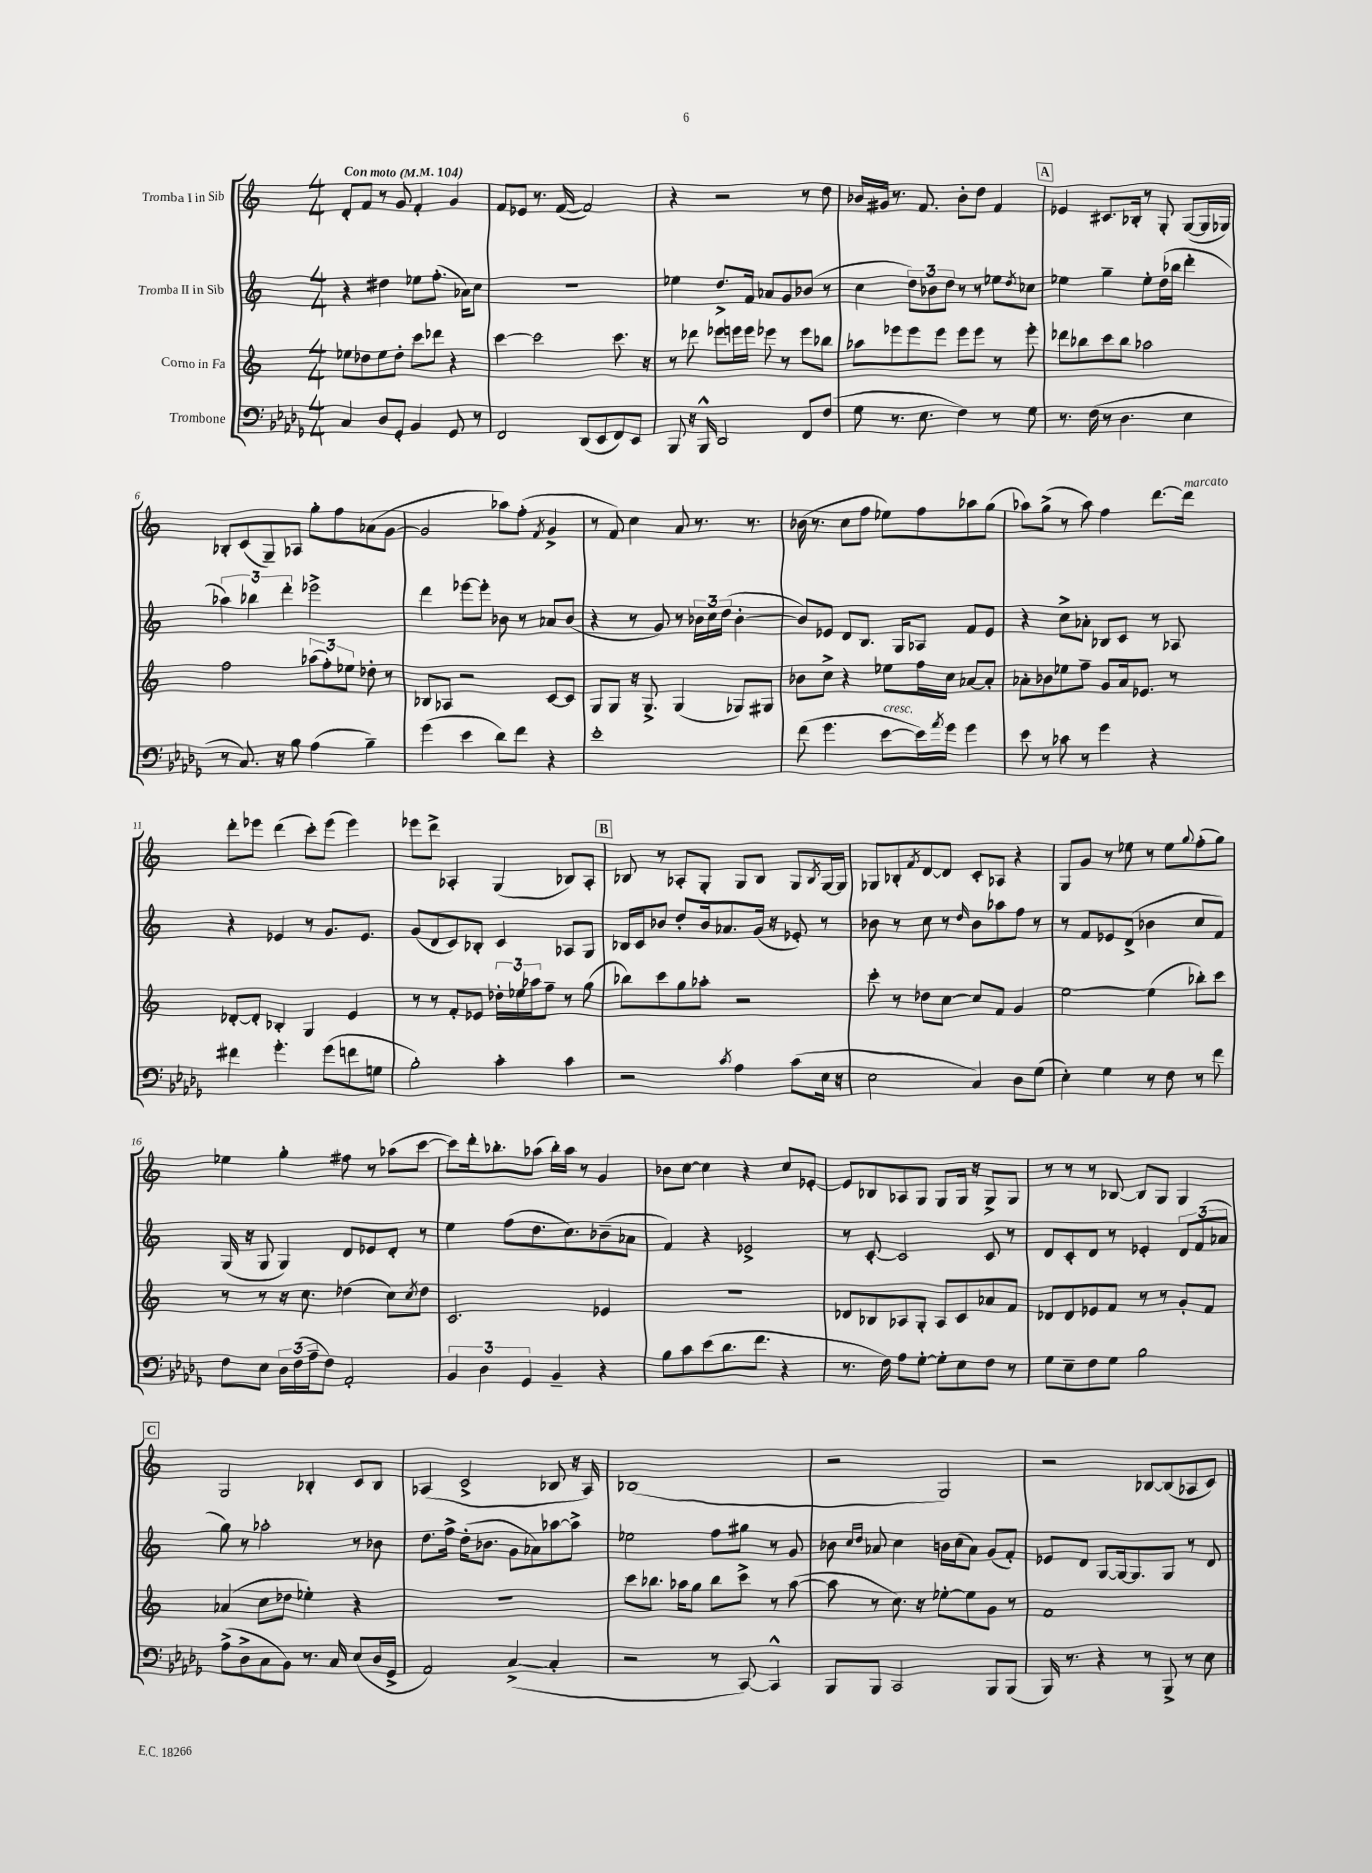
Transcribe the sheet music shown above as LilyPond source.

<<
\new StaffGroup <<
\new Staff = "s0" \with { instrumentName = "Tromba I in Sib" } {
    \clef treble \key c \major \numericTimeSignature \time 4/4 \tempo "Con moto" 4 = 104
    d'8-. f'8 r8 g'8 f'4-. g'4 |
    f'8 ees'8 r8. f'16~( f'2) |
    r4 r2 r8 d''8 |
    bes'16 gis'16 r8. f'8. bes'8-. d''8 f'4 |
    \mark \markup { \box "A" } ees'4 cis'8. bes16-. r8 g8-. g8~( g16 ges16) |
    bes8-. c'8( g8--) aes8 g''8-. f''8 aes'8( g'8~ |
    g'2 aes''8) f''8-.( \acciaccatura { f'8 } g'4-> |
    r8 f'8) c''4 a'8 r8. r8. |
    bes'16( r8. c''8 f''8 ees''8) f''8 aes''8 g''8( |
    aes''8) g''8->( r8 aes''8) f''4 d'''8.~ d'''16^\markup { \italic "marcato" } |
    d'''8-. ees'''8 d'''4( c'''8-.) ees'''8( ees'''4) |
    ees'''8 d'''8-> aes4-. g4( bes8) aes8-. |
    \mark \markup { \box "B" } bes8 r8 aes8-. g8-. g8 bes8 g8 \acciaccatura { bes8 } g16~ g16 |
    ges8 bes8-. \acciaccatura { f'8 } d'8~ d'8 c'8-. aes8 r4 |
    g8 g'8 r8 ees''8 r8 ees''8 \appoggiatura { g''8 } f''8-.( g''8) |
    ees''4 g''4-. fis''8 r8 aes''8( c'''8~ |
    c'''8) d'''16-. bes''8.-. aes''8( bes''16-.) aes''16 r8 g'4 |
    bes'8 c''8~ c''4 r4 c''8 ees'8~-. |
    ees'8 bes8 aes8 g8 g8 g16 r16 g8-> g8 |
    r8 r8 r8 bes8~ bes8 g8 g4 |
    \mark \markup { \box "C" } g2 bes4-. c'8 bes8 |
    aes4( c'2-> bes8 r16 aes16) |
    bes1( |
    r2 g2) |
    r2 bes8~ bes8( aes8 c'8) \bar "|." |
}
\new Staff = "s1" \with { instrumentName = "Tromba II in Sib" } {
    \clef treble \key c \major \numericTimeSignature \time 4/4
    r4 dis''4 ees''8 f''8.-.( aes'16) c''8 |
    R1 |
    ees''4 d''8.-> f'16 aes'8 g'8 bes'8( r8 |
    c''4 \tuplet 3/2 { d''8) bes'8 d''8 } r8 r8 ees''8 \acciaccatura { d''8 } ces''8 |
    \mark \markup { \box "A" } ees''4 g''4-- ees''8-. d''16( bes''16 d'''4-. |
    \tuplet 3/2 { aes''4) bes''4 d'''4-. } ees'''2-> |
    d'''4 ees'''8~ ees'''8-. bes'8 r8 aes'8 bes'8( |
    r4 r8 g'8) r8 \tuplet 3/2 { bes'16 c''16 d''16( } bes'4~-. |
    bes'8) ees'8 d'8 b8. g16 aes8 f'8 ees'8 |
    r4 c''8-> aes'8-. bes8 c'8 r8 aes8 |
    r4 ees'4 r8 g'8. ees'8. |
    g'8( d'8 c'8) bes8-. c'4 aes8 g8 |
    \mark \markup { \box "B" } bes16 c'16 bes'8 d''8-. bes'16 aes'8. g'16( r16 ees'8-.) r8 |
    bes'8 r8 c''8 r8 \grace { d''16 } bes'8 aes''8 f''8 r8 |
    r8 f'8 ees'8 d'8->( bes'4 c''8 f'8) |
    g16( r16 g8 g4) d'8 ees'8 d'8-. r8 |
    e''4 f''8( d''8. c''8.) bes'8--( aes'8 |
    f'4) r4 ees'2-> |
    r8 c'8~-. c'2 c'8 r8 |
    d'8 c'8-. d'8 r8 ees'4-. \tuplet 3/2 { d'8 f'8( aes'8 } |
    \mark \markup { \box "C" } g''8) r8 aes''2-. r8 bes'8 |
    d''8. f''16-> d''16-.( bes'8. g'8 aes'8) aes''8~ aes''8-> |
    ees''2 f''8 gis''8 r8 g'8 |
    bes'8 \grace { c''16 d''16 } aes'8 c''4 b'16 c''16( aes'8) g'8( f'8-.) |
    ees'8 d'8 g8~ g16~ g8. g8 r8 d'8 \bar "|." |
}
\new Staff = "s2" \with { instrumentName = "Corno in Fa" } {
    \clef treble \key c \major \numericTimeSignature \time 4/4
    ees''8 des''8 ees''8 des''8-. c'''8 des'''8 r4 |
    c'''4~ c'''2 c'''8. r16 |
    r8 des'''8 ees'''8 e'''16 e'''16 ees'''8 r8 ees'''8 bes''8 |
    aes''8 ees'''8 ees'''8 ees'''8 ees'''8 ees'''8 r8 ees'''8-. |
    \mark \markup { \box "A" } des'''8 bes''8 c'''8 bes''8 aes''2 |
    f''2 \tuplet 3/2 { aes''8( f''8-.) ees''8 } des''8-. r8 |
    bes8 aes8 r2 c'8~ c'8 |
    g8 g8 r16 g8.-> g4( ges8) gis8 |
    bes'8 c''8-> r4 ees''8 f''16 c''16 aes'8~ aes'8-. |
    aes'8-. bes'8 ees''8 f''8-- g'8 aes'16 ees'8. r8 |
    des'8~-. des'8-. bes4-. g4 e'4 |
    r8 r8 f'8-. ees'8 \tuplet 3/2 { des''16-. ees''16 aes''16 } f''8-- r8 g''8( |
    \mark \markup { \box "B" } bes''8) c'''8 g''8 aes''8-. r2 |
    c'''8-. r8 des''8 c''8~ c''8 f'8 g'4 |
    e''2~ e''4( bes''8-.) c'''8 |
    r8 r8 r16 c''8. des''4( c''8) \acciaccatura { c''8 } des''8 |
    c'2. ees'4 |
    r1 |
    des'8 bes8 aes8 g8-. aes8 c'8 aes'8 f'8 |
    des'8 des'8 ees'8 f'8 r8 r8 g'8-. f'8 |
    \mark \markup { \box "C" } aes'4( c''8 des''8 ees''4-.) r4 |
    R1 |
    c'''8 bes''8. aes''16 g''8 bes''8 c'''8-> r8 aes''8~( |
    aes''8 r8 c''8.) r16 ees''8~-. ees''8 g'8 r8 |
    f'1 \bar "|." |
}
\new Staff = "s3" \with { instrumentName = "Trombone" } {
    \clef bass \key des \major \numericTimeSignature \time 4/4
    c4 des8 ges,8-. bes,4 ges,8 r8 |
    f,2 des,8( ees,8 f,8) ees,8 |
    bes,,8 r16 bes,,16-^ des,2 f,8 f8( |
    ges8 r8. ees8. f4) r8 ges8 |
    \mark \markup { \box "A" } r8. f16( r8 des4. ees4 |
    r8 c8.) r16 bes8 aes4( bes4--) |
    ges'4( ees'4 des'8) f'8 r4 |
    ees'1-. |
    f'8( ges'4. ees'8~^\markup { \italic "cresc." } ees'16) \acciaccatura { aes'8 } ges'16 ges'4 |
    ees'8 r8 ces'8 r8 ges'4 r4 |
    fis'4 ges'4.-. ges'8( f'8 g8 |
    bes2-.) c'4-. c'4 |
    \mark \markup { \box "B" } r2 \acciaccatura { c'8 } aes4 c'8( ees16 r16 |
    ees2 c4) des8 ges8( |
    ees4-.) ges4 r8 f8 r8 f'8 |
    f8 ees8 \tuplet 3/2 { des16 f16( aes16-- } f8) aes,2-. |
    \tuplet 3/2 { bes,4 des4 ges,4 } bes,4-- r4 |
    bes8 c'8 ees'8( des'8. f'8. r4 |
    r8. f16) aes8 ges8~-. ges8-. ees8 f8 r8 |
    ges8 ees8-- f8 ges8 bes2 |
    \mark \markup { \box "C" } aes8->( des8-> c8 bes,8) r8. c16 ees8( des16 ges,16-> |
    aes,2) c4~->( c4-. |
    r2 r8 c,8~) c,4-^ |
    bes,,8 bes,,8 c,2 bes,,8 bes,,8( |
    bes,,16) r8. r4 r8 bes,,8-> r8 ees8 \bar "|." |
}
>>
>>
